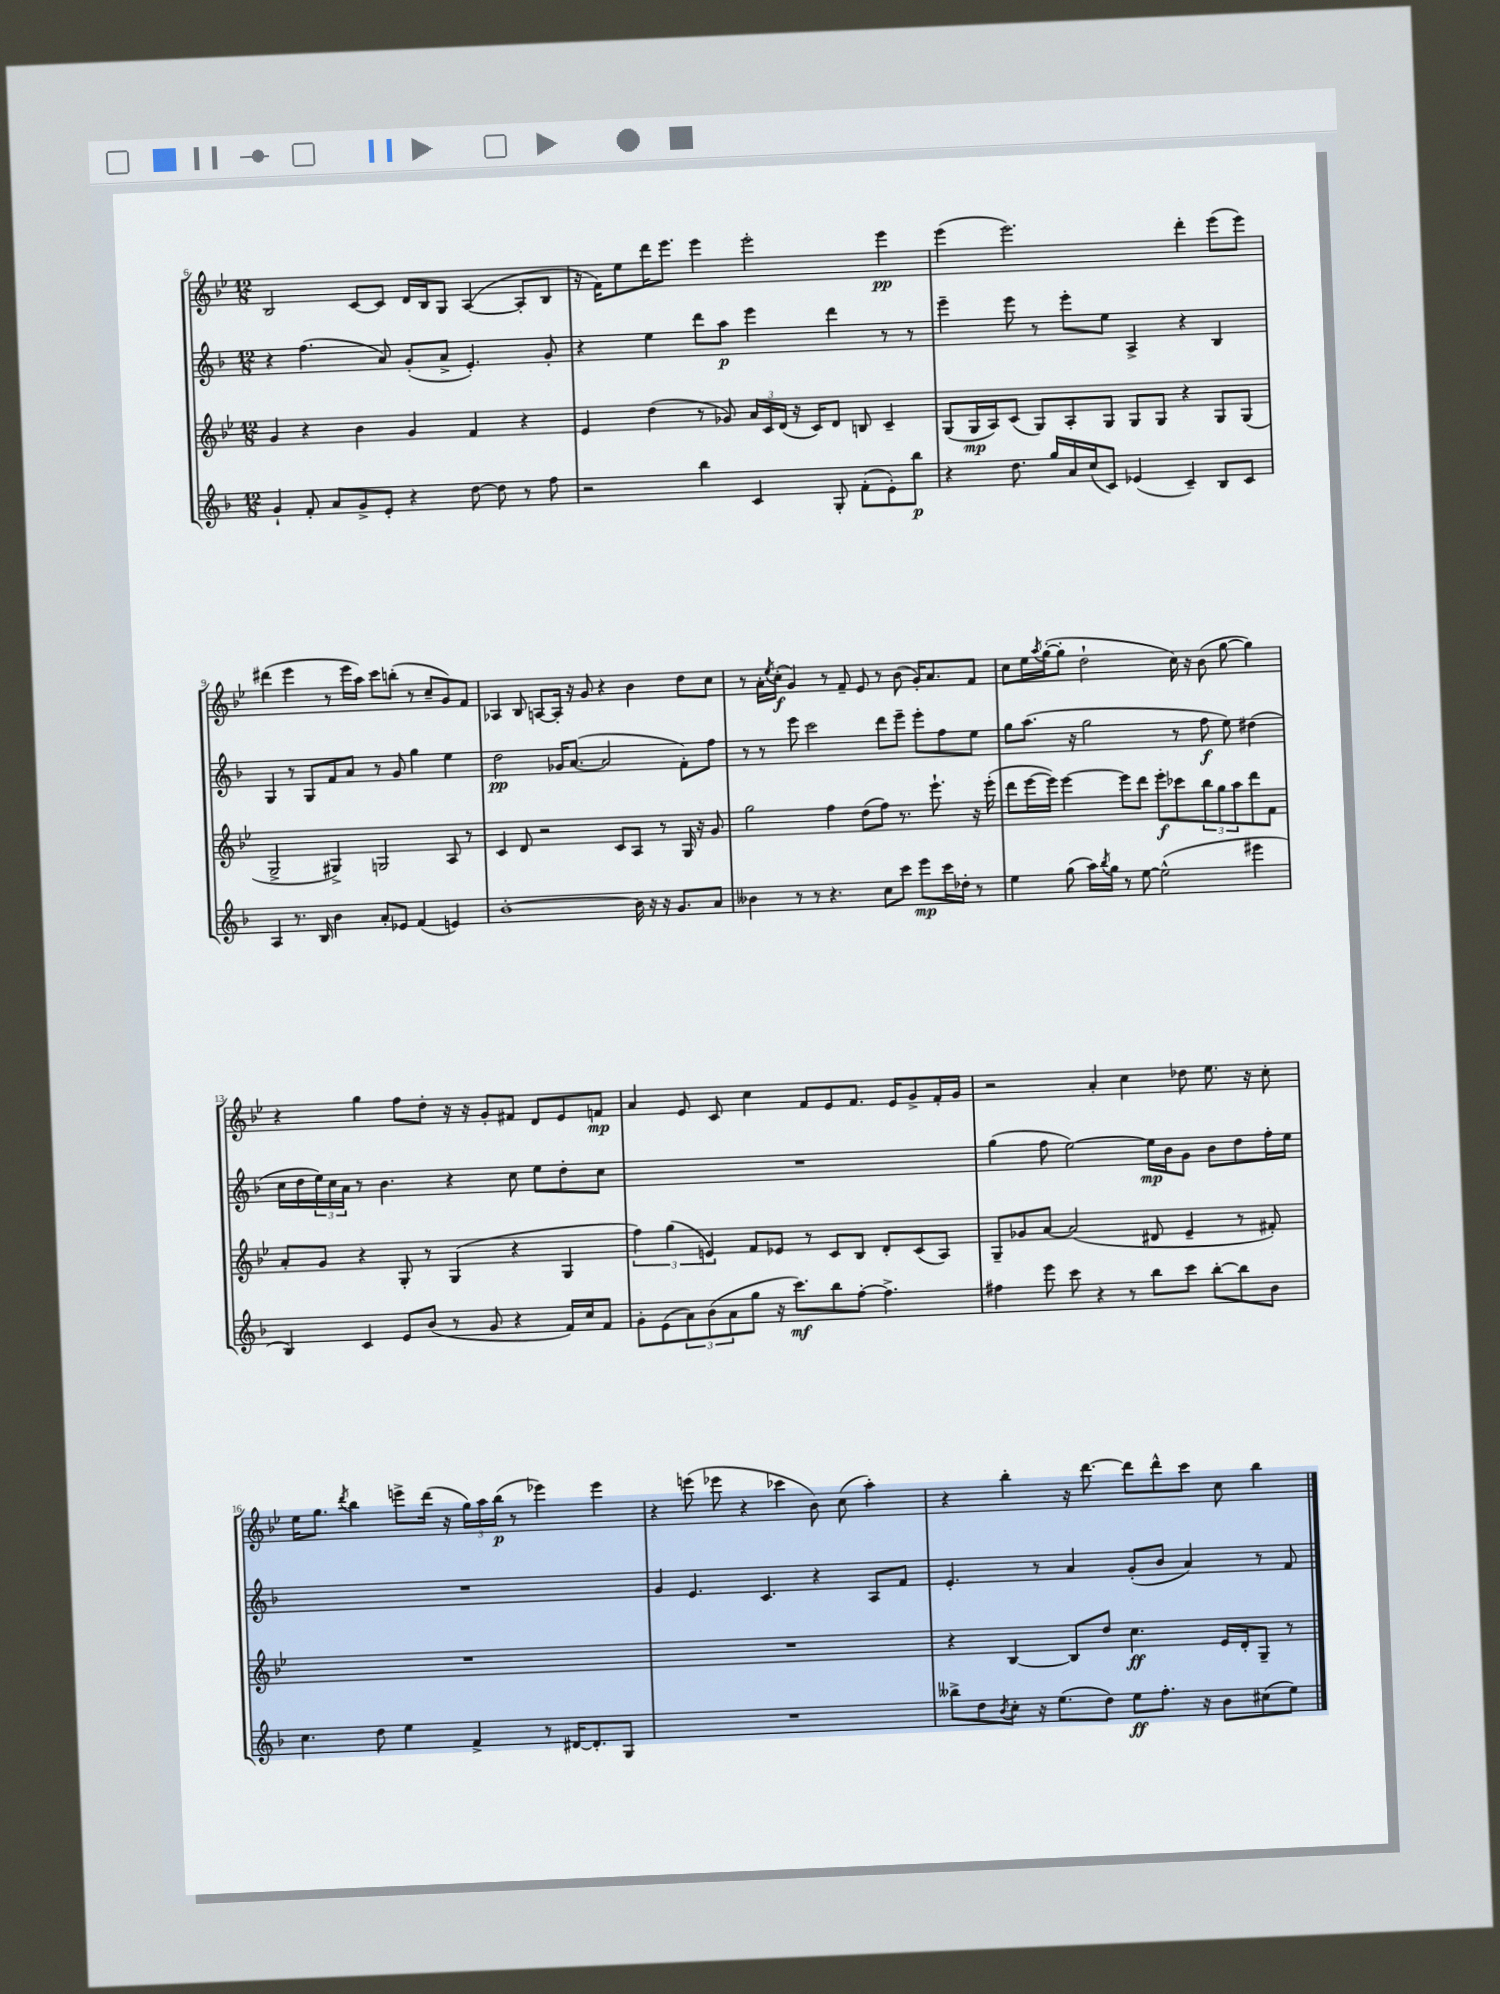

**kern	**kern	**kern	**kern
*staff4	*staff3	*staff2	*staff1
*clefG2	*clefG2	*clefG2	*clefG2
*k[b-]	*k[b-e-]	*k[b-]	*k[b-e-]
*M12/8	*M12/8	*M12/8	*M12/8
4g`/	4g/	4r	2B-/
8f'/	4r	(4.ff\	.
8a/L	.	.	.
8g^/	4b-\	.	[8c/L
8e'/J	.	8a/)	8c/]J
4r	4g/	(8g'/L	16d/LL
.	.	.	16B-/J
.	.	8a^/J	8G/J
[8dd\	4f/	4.e'/)	([4A/
8dd\]	.	.	.
8r	4r	.	8A'/]L
8ff\	.	8g'/	8B-/J
=	=	=	=
2r	4e-/	4r	16r
.	.	.	16f\LK)
.	.	.	8ee-\
.	(4dd\	4ee\	16ddd\K
.	.	.	8.eee-\J
4bb-\	8r	8ddd\L	4eee-\
.	8g-/)	8aa\J	.
4c/	24a/LL	4eee\	2eee-'\
.	24c/	.	.
.	(24d/JJ	.	.
.	16r	.	.
.	16c/LK)	.	.
8G'/	8d/J	4ddd\	.
(8f'\L	8B/	.	.
8e'\)	4c~/	8r	4eee-\
8bb-\J	.	8r	.
=	=	=	=
4r	(8G/L	4eee~\	(4eee-\
.	16G/L	.	.
.	16A/J)	.	.
8.dd\	(8c/J	8eee\	2.eee-\)
.	8G/L)	8r	.
16gg/LL	.	.	.
16a/	8A'/	8eee'\L	.
(16cc/J	.	.	.
8c/J)	8G/J	8ee\J	.
(4e-/	8G/L	4A^/	.
.	8G/J	.	.
4c~/)	4r	4r	4ddd'\
8B-/L	8G/L	4B-/	(8eee-\L
8c/J	(8G/J	.	8eee-\J)
=	=	=	=
4A/	2G^/	4G/	(4ddd#\
8.r	.	8r	4eee-\
.	.	8G/L	.
16B-/	.	.	.
4b-\	4G#^/)	8f/	8r
.	.	8a/J	16eee-\LL
.	.	.	16aa\JJ)
8a'/L	2G/	8r	8ccc\L
8e-/J	.	8g/	(8bb'\J
(4f/	.	4gg\	8r
.	.	.	8cc~/L
4e/)	8A/	4ee\	8g/)
.	8r	.	8f/J
=	=	=	=
[1b-'	4c/	2dd\	4A-/
.	8d/	.	8B-/
.	2r	.	[8A/L
.	.	16g-/LK	16A'/]Jk
.	.	([8.a/J	16r
.	.	.	8g/
.	.	2a/]	4r
.	8c/L	.	.
16b-\]	8A/J	.	4b-\
16r	.	.	.
16r	8r	.	.
8.g/L	.	.	.
.	16G/	8f'\L)	8dd\L
.	16r	.	.
8a/J	8g/	8ff\J	8cc\J
=	=	=	=
4b--\	2gg\	8r	8r
.	.	8r	16a'\LL
.	.	.	8qee-/
.	.	.	(16cc'\JJ
8r	.	8eee\	4g/)
8r	.	2ccc\	.
4.r	4ff\	.	8r
.	.	.	8f~/
.	(8dd\L	.	8e-/
8cc\L	8ff\J)	8ddd\L	8r
8ccc\J	8.r	8eee~\J	(8b-\
8eee\L	.	8eee'\L	16g'/LK)
.	8.eee-`\	.	8.a/
16ccc\L	.	8ff\	.
16dd-'\JJ	.	.	.
8r	16r	8ee\J	8f/J
.	(16eee-'\	.	.
=	=	=	=
4ee\	8ddd\L	8gg\L	8cc\L
.	[16eee-\L	(8.aa\J	16ee-\L
.	.	.	8qaa/
.	16eee-\]JJ)	.	([16gg'\J
(8gg\	[4eee-\	.	8gg'\]J
.	.	16r	.
16aa\LL)	.	2gg\	2dd`\
8qbb-/	.	.	.
16gg\JJ	.	.	.
8r	8eee-\]L	.	.
[8ee\	8ddd\J	.	.
(2ee^^\]	8eee-'\L	.	.
.	8ccc-\	8r	16cc\)
.	.	.	16r
.	12bb-\	8ff\	(8b-\
.	12gg\	.	.
.	.	8ee\)	[8gg\
.	12aa\	.	.
4eee#\	8ddd\	(4dd#\	4gg\])
.	8f\J	.	.
=	=	=	=
4B-/)	8a'/L	16cc\LL	4r
.	.	16dd\	.
.	8g/J	24ee\)	.
.	.	24cc\	.
.	.	24a\JJ	.
4c/	4r	8r	4gg\
.	.	4.b-\	.
8e/L	8G'/	.	8ff\L
(8b-/J	8r	.	8dd'\J
8r	(4G/	4r	16r
.	.	.	16r
8g/	.	.	8g'/L
4r	4r	8cc\	8f#/J
.	.	8ee\L	8d/L
16f/LL)	4G/	8dd'\	8e-/
16cc/J	.	.	.
8f/J	.	8cc\J	8f/J
=	=	=	=
8g'\L	6ff\)	1.r	4a/
(8e\	.	.	.
.	(6gg\	.	.
12a\)	.	.	8e-/
(12b-\	6e/)	.	.
.	.	.	8c/
12a\	.	.	.
8gg\J	8f/L	.	4cc\
16r	8e-/J	.	.
8.ccc\L)	.	.	.
.	8r	.	8f/L
8bb-\	8c/L	.	8e-/
[8ff'\J	8B-/J	.	8.f/J
4.ff^\]	8d'/L	.	.
.	.	.	16e-/LK
.	(8c/	.	8g^/
.	8A/J)	.	16f'/L
.	.	.	16g/JJ
=	=	=	=
4ff#\	8G~/L	(4gg\	2r
.	8g-/	.	.
8eee\	[8a/J	8ff\	.
8ccc\	(2a/]	[2ee\)	.
4r	.	.	4a'/
8r	.	.	4cc\
8bb-\L	8d#/	16ee\]LL	.
.	.	16b-\J	.
8ccc\J	4e-~/	8g\J	8dd-\
[8bb-'\L	.	8b-\L	8.ee-\
8bb-\]	8r	8dd\	.
.	.	.	16r
8b-\J	8f#'/)	16ff'\L	8cc'\
.	.	16ee\JJ	.
=	=	=	=
4.cc\	1.r	1.r	16ee-\LK
.	.	.	8.gg\J
.	.	.	8qddd/
.	.	.	4bb-\
8dd\	.	.	.
4ee\	.	.	8eee^\L
.	.	.	(16ddd\Jk
.	.	.	16r
4f^/	.	.	24gg\LL)
.	.	.	24aa\
.	.	.	(24bb-\JJ
.	.	.	8r
8r	.	.	4eee-\)
[16d#/LK	.	.	.
8.d#'/]	.	.	.
.	.	.	4eee-\
8G/J	.	.	.
=	=	=	=
1.r	1.r	4g/	4r
.	.	4.e/	(8eee\
.	.	.	8eee-\
.	.	.	4r
.	.	4.c/	.
.	.	.	4ccc-\
.	.	4r	8b-\)
.	.	.	(8cc\
.	.	8A/L	4aa'\)
.	.	8f/J	.
=	=	=	=
8bb--^\L	4r	4.e'/	4r
8dd\	.	.	.
8qb-/	.	.	.
8cc'\J	[4B-/	.	4bb-'\
16r	.	8r	.
(8.ee\L	.	.	.
.	8B-/]L	4a/	16r
.	.	.	[8.ddd\
8dd\J)	8dd/J	.	.
8ee\L	4.cc\	(8g'/L	8ddd\]L
8.ff'\J	.	8b-/J	8ddd^^\
.	.	4a/)	8ccc\J
16r	.	.	.
8b-\L	16e-/LL	.	8cc\
.	16d'/J	.	.
(8cc#\	8G~/J	8r	4bb-\
8ee\J)	8r	8f/	.
==	==	==	==
*-	*-	*-	*-
